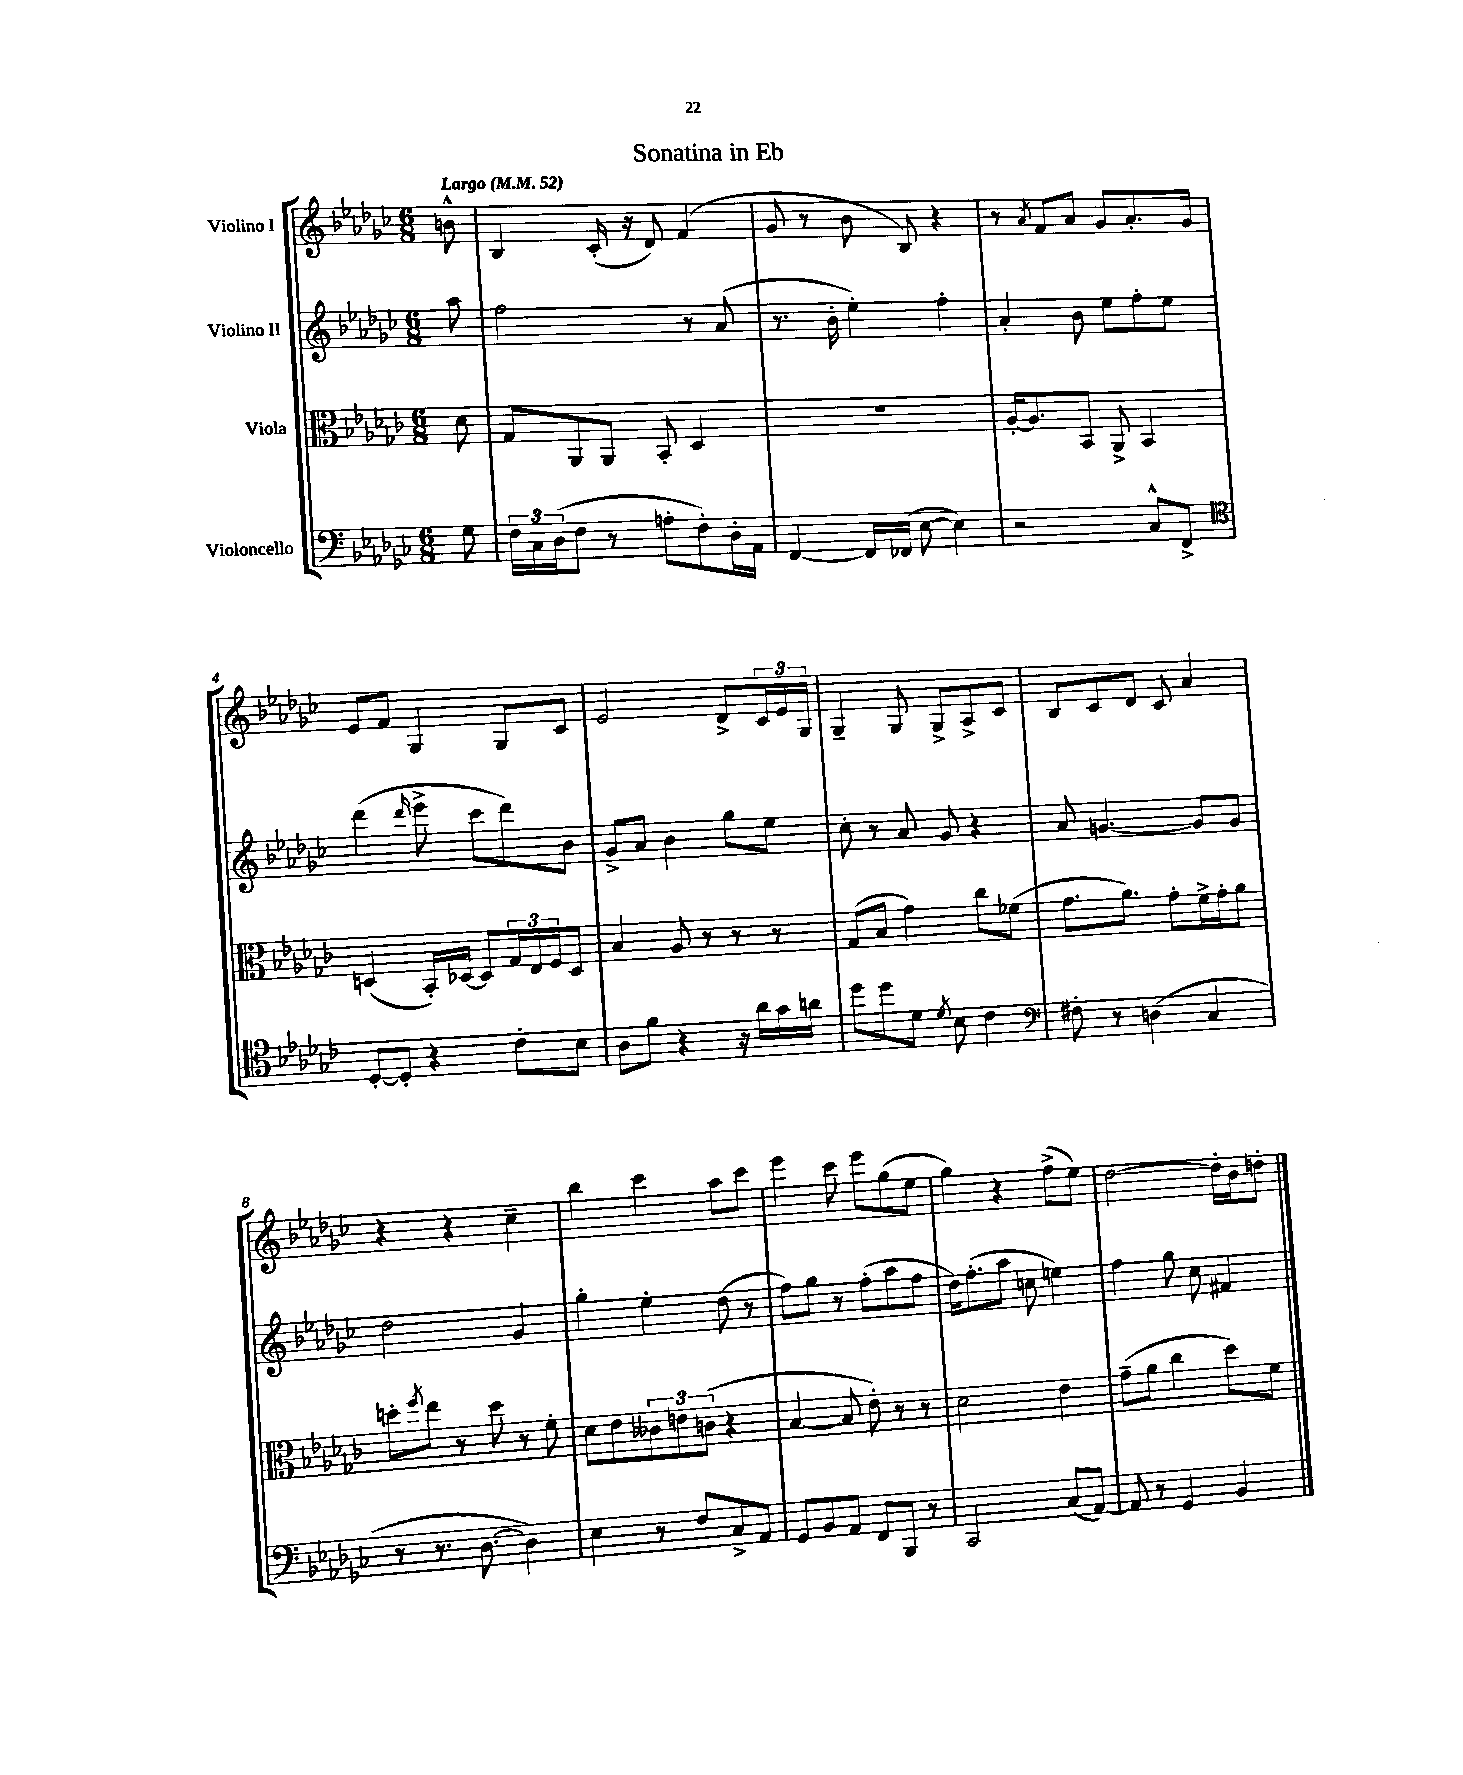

**kern	**kern	**kern	**kern
*staff4	*staff3	*staff2	*staff1
*clefF4	*clefC3	*clefG2	*clefG2
*k[b-e-a-d-g-c-]	*k[b-e-a-d-g-c-]	*k[b-e-a-d-g-c-]	*k[b-e-a-d-g-c-]
*M6/8	*M6/8	*M6/8	*M6/8
*MM52	*MM52	*MM52	*MM52
8G-	8d-	8aa-	8b^^
=	=	=	=
24F	8G-	2ff	4B-
24C-	.	.	.
(24D-	.	.	.
8F	8AA-	.	.
8r	8AA-	.	(16c-'
.	.	.	16r
8A'	8BB-'	.	8d-)
8F')	4D-	8r	(4f
16D-'	.	(8a-	.
16AA-	.	.	.
=	=	=	=
[4FF	2.r	8.r	8g-
.	.	.	8r
.	.	16b-'	.
16FF]	.	4ee-')	8b-
(16FF-	.	.	.
[8E-	.	.	8B-)
4E-])	.	4ff'	4r
=	=	=	=
2r	[16A-'	4a-'	8r
.	8.A-]	.	.
.	.	.	8qa-
.	.	.	8f
.	8BB-	8b-	8a-
.	8AA-^	8ee-	8g-
8C-^^	4BB-	8ff'	8.a-'
8FF^	.	8ee-	.
.	.	.	16g-
=	=	=	=
*clefC4	*	*	*
[8D-'	(4D	(4ddd-	8e-
8D-']	.	.	8f
.	.	16qqddd-	.
4r	16BB-')	8eee-^	4G-
.	[16D-	.	.
.	8D-]	8ccc-	.
8c-'	24G-	8ddd-)	8G-
.	24E-	.	.
.	24F	.	.
8B-	8D-	8b-	8c-
=	=	=	=
8A-	4B-	8g-^	2e-
8f	.	8a-	.
4r	8A-	4b-	.
.	8r	.	.
16r	8r	8gg-	8d-^
16a-	.	.	.
16g-	8r	8ee-	24c-
.	.	.	24e-
16a	.	.	.
.	.	.	24G-
=	=	=	=
8dd-	(8G-	8cc-'	4G-~
8dd-	8B-	8r	.
8d-	4g-)	8a-	8G-
8qd-	.	.	.
8B-	.	8g-	8G-^
4c-	8cc-	4r	8A-^
.	(8f-	.	8c-
=	=	=	=
*clefF4	*	*	*
8F#'	8.g-	8a-	8B-
8r	.	[4.g	8c-
.	8.a-)	.	.
(4D	.	.	8d-
.	8g-'	.	8c-
4C-	16f^	8g]	4a-
.	16g-'	.	.
.	8a-	8g	.
=	=	=	=
8r	8dd'	2dd-	4r
.	8qff	.	.
8.r	8ee-	.	.
.	8r	.	4r
[8.D-	.	.	.
.	8dd	.	.
4D-])	8r	4g-	4cc-~
.	8f'	.	.
=	=	=	=
4E-	8d-	4gg-'	4bb-
.	8e-	.	.
8r	12c--	4ee-'	4ccc-
.	12e	.	.
8F	.	.	.
.	(12c	.	.
8C-^	4r	(8dd-	8aa-
8AA-	.	8r	8ccc-
=	=	=	=
8GG-	[4B-	8ff)	4eee-
8BB-	.	8gg-	.
8AA-	8B-]	8r	8ccc-
8FF	8e-')	(8ff'	8eee-
8BBB-	8r	8aa-	(8gg-
8r	8r	8ff	8ee-
=	=	=	=
2CC-	2d-	16dd-)	4gg-)
.	.	(8.ff'	.
.	.	8aa-	4r
.	.	8cc	.
(8C-	4e-	4ee)	(8ff^
[8AA-)	.	.	8ee-)
=	=	=	=
8AA-]	(8g-~	4ff	[2dd-
8r	8a-	.	.
4GG-	4cc-	8gg-	.
.	.	8cc-	.
4BB-	8dd-)	4f#	16dd-']
.	.	.	16b-
.	8f	.	8dd'
==	==	==	==
*-	*-	*-	*-
